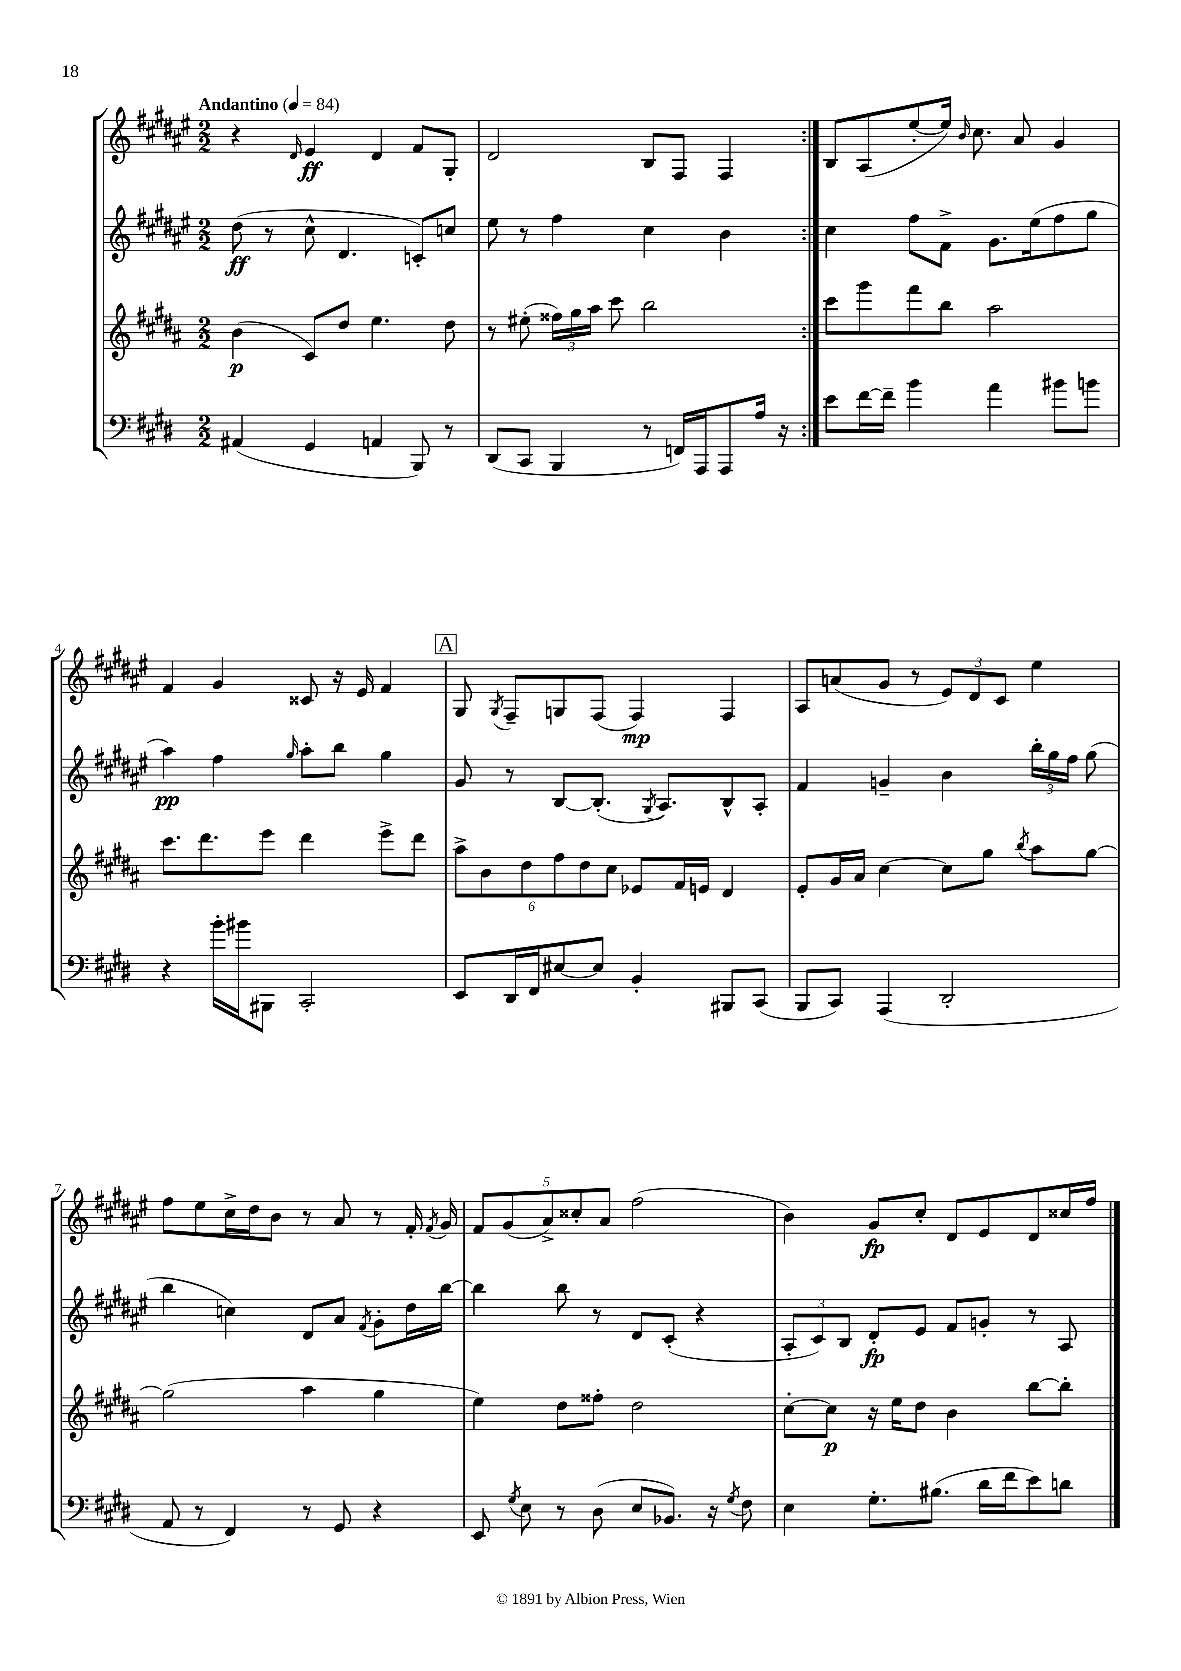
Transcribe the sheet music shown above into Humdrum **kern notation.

**kern	**kern	**kern	**kern
*staff4	*staff3	*staff2	*staff1
*clefF4	*clefG2	*clefG2	*clefG2
*k[f#c#g#d#]	*k[f#c#g#d#a#]	*k[f#c#g#d#a#e#]	*k[f#c#g#d#a#e#]
*M2/2	*M2/2	*M2/2	*M2/2
*MM84	*MM84	*MM84	*MM84
(4AA#	(4b	(8dd#	4r
.	.	8r	.
.	.	.	16qqd#
4GG#	8c#)	8cc#^^	4e#
.	8dd#	4.d#	.
4AA	4.ee	.	4d#
8BBB)	.	8c')	8f#
8r	8dd#	8cc	8G#'
=	=	=	=
(8DD#	8r	8ee#	2d#
8CC#	(8ee#'	8r	.
4BBB	24ff##)	4ff#	.
.	24gg#	.	.
.	24aa#	.	.
.	8ccc#	.	.
8r	2bb	4cc#	8B
16FF)	.	.	8F#
16AAA	.	.	.
8AAA	.	4b	4F#
16A	.	.	.
16r	.	.	.
=:|!	=:|!	=:|!	=:|!
8e	8ccc#	4cc#	8B
[16f#	8ggg#	.	(8A#
16f#~]	.	.	.
4b	8fff#	8ff#	[8ee#'
.	8bb	8f#^	16ee#])
.	.	.	16qqb
.	.	.	8.cc#
4a	2aa#	8.g#	.
.	.	.	8a#
.	.	(16ee#	.
8b#	.	8ff#	4g#
8b	.	8gg#	.
=	=	=	=
4r	8.ccc#	4aa#)	4f#
.	8.ddd#	.	.
16b'	.	4ff#	4g#
16b#	.	.	.
8BBB#	8eee	.	.
.	.	16qqgg#	.
2CC#'	4ddd#	8aa#'	8c##
.	.	8bb	16r
.	.	.	16e#
.	8eee^	4gg#	4f#
.	8ddd#	.	.
=	=	=	=
8EE	12aa#^	8g#	8G#
.	12b	.	.
.	.	.	8qG#
16DD#	.	8r	8F#~
.	12dd#	.	.
16FF#	.	.	.
[8E#	12ff#	[8B	8G
.	12dd#	.	.
8E#]	.	(8.B']	(8F#
.	12cc#	.	.
4BB'	8e-	.	4F#)
.	.	8qG#	.
.	.	8.A#)	.
.	16f#	.	.
.	16e	.	.
8BBB#	4d#	8B^^	4F#
(8CC#	.	8A#'	.
=	=	=	=
8BBB	8e'	4f#	8A#
8CC#)	16g#	.	(8a
.	16a#	.	.
(4AAA	[4cc#	4g~	8g#
.	.	.	8r
2DD#'	8cc#]	4b	12e#)
.	.	.	12d#
.	8gg#	.	.
.	.	.	12c#
.	8qbb	.	.
.	8aa#	24bb'	4ee#
.	.	24gg#	.
.	.	24ff#	.
.	[8gg#	(8gg#	.
=	=	=	=
8AA	(2gg#]	4bb	8ff#
8r	.	.	8ee#
4FF#)	.	4cc)	16cc#^
.	.	.	16dd#
.	.	.	8b
8r	4aa#	8d#	8r
8GG#	.	8a#	8a#
.	.	8qf#	.
4r	4gg#	8g#'	8r
.	.	16dd#	16f#'
.	.	.	8qf#
.	.	[16bb	16g#
=	=	=	=
8EE	4ee)	4bb]	10f#
.	.	.	(10g#
8qG#	.	.	.
8E	.	.	.
.	.	.	10a#^)
8r	8dd#	8bb	.
.	.	.	10cc##'
(8D#	8ff##'	8r	.
.	.	.	10a#
8E	2dd#	8d#	(2ff#
8.BB-)	.	(8c#'	.
.	.	4r	.
16r	.	.	.
8qG#	.	.	.
8F#	.	.	.
=	=	=	=
4E	[8cc#'	12A#'	4b)
.	.	12c#)	.
.	8cc#]	.	.
.	.	12B	.
8.G#'	16r	8d#'	8g#
.	16ee	.	.
.	8dd#	8e#	8cc#'
(8.B#	.	.	.
.	4b	8f#	8d#
16d#	.	8g'	8e#
16f#	.	.	.
8e)	[8bb	8r	8d#
8d	8bb']	8A#	16cc##
.	.	.	16ff#
==	==	==	==
*-	*-	*-	*-
